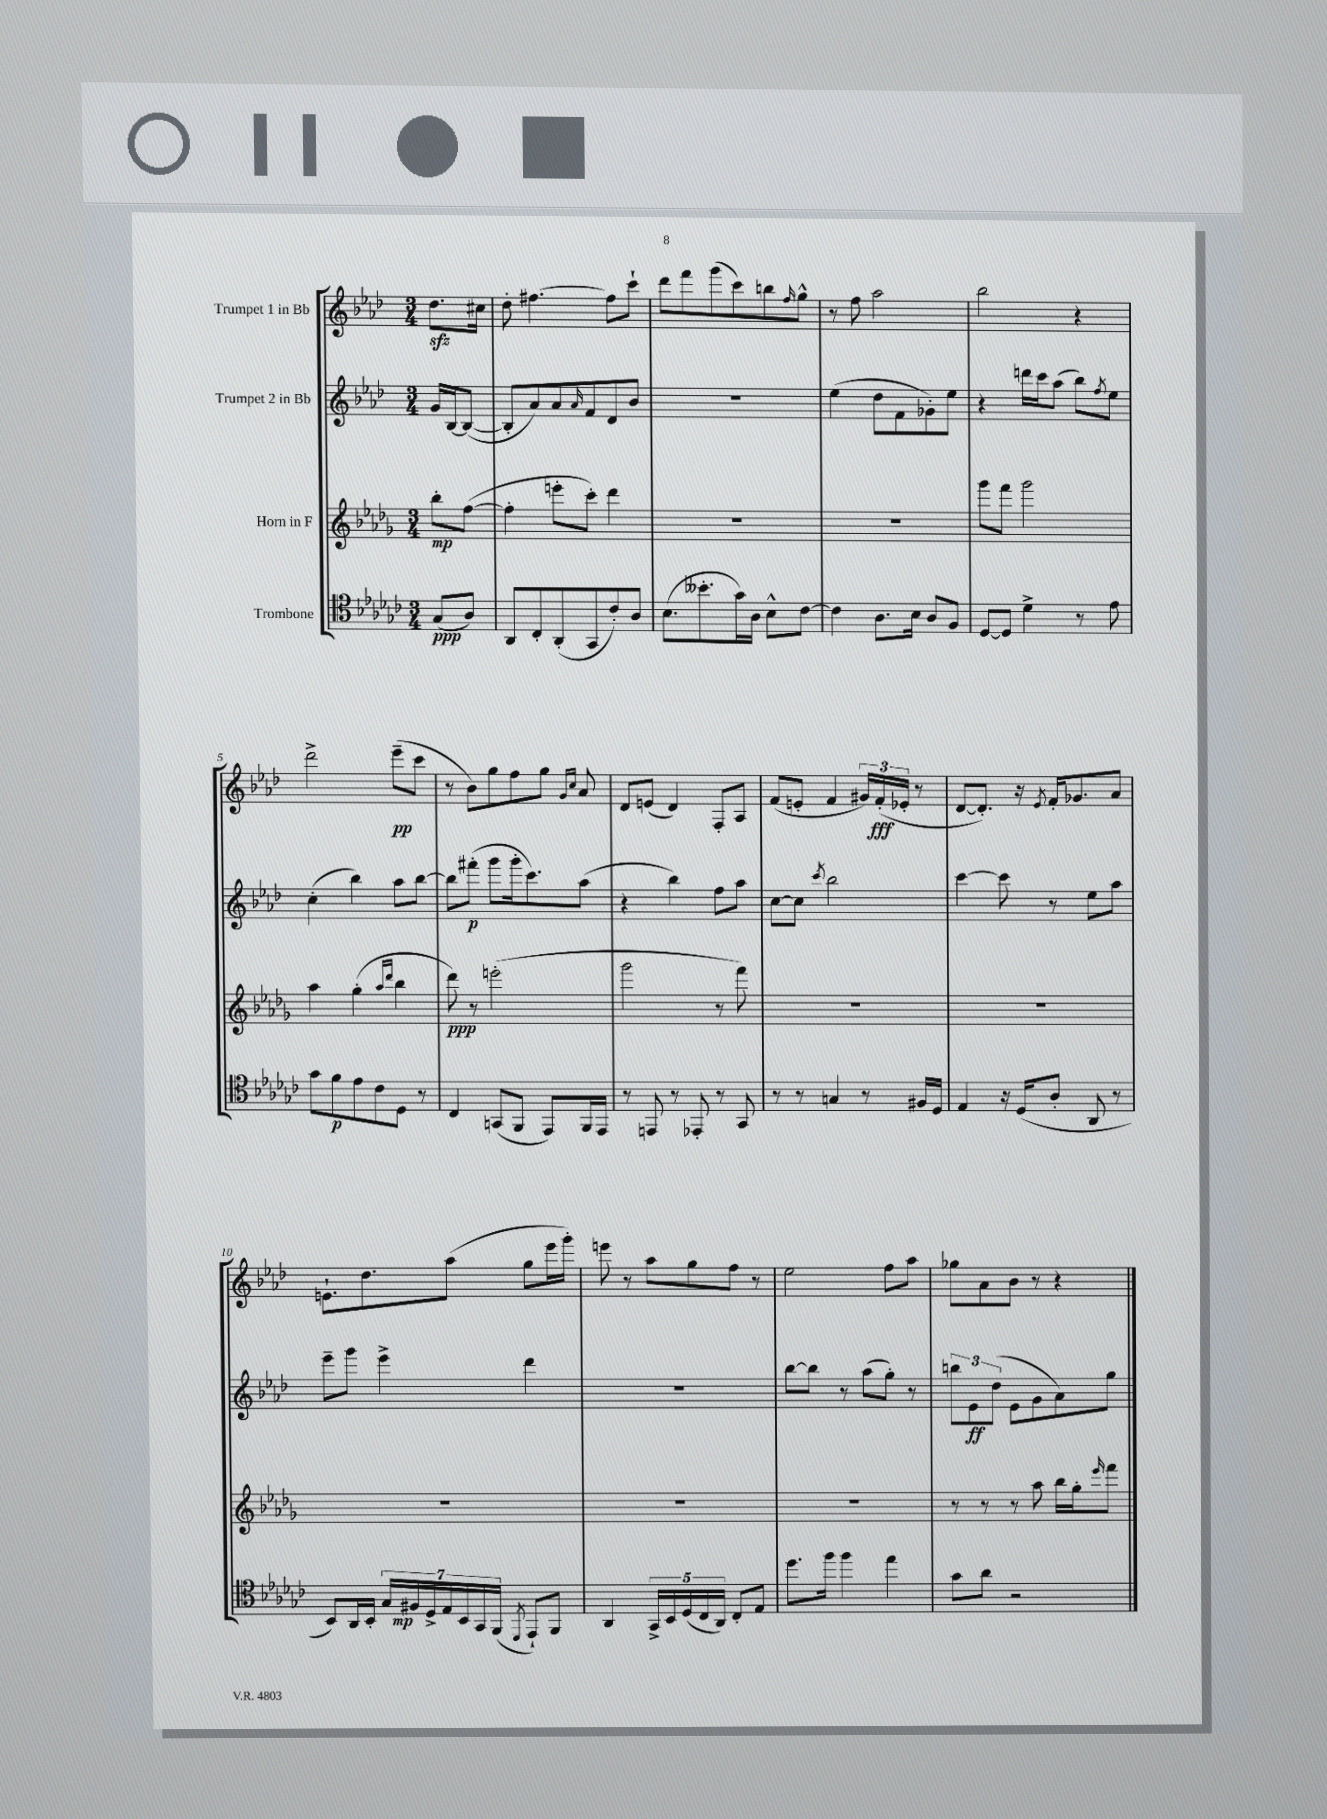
<<
\new StaffGroup <<
\new Staff = "s0" \with { instrumentName = "Trumpet 1 in Bb" } {
    \clef treble \key aes \major \numericTimeSignature \time 3/4 \partial 4
    des''8.\sfz cis''16 |
    des''8-. fis''4.~ fis''8 c'''8-! |
    des'''8 f'''8 g'''8( c'''8) b''8 \grace { f''16 } g''8-^ |
    r8 f''8 aes''2 |
    bes''2 r4 |
    des'''2-> ees'''8--\pp( c'''8 |
    r8 bes'8) g''8 f''8 g''8 \grace { g'16 c''16 } aes'8 |
    des'8 e'8( des'4) f8-. aes8 |
    f'8( e'8-. f'4 \tuplet 3/2 { gis'16) f'16-.\fff( ees'16-. } r8 |
    des'8~ des'8.-.) r16 \acciaccatura { ees'8 } f'16-. ges'8. aes'8 |
    e'8.-! des''8. aes''8( g''8 ees'''16 g'''16-.) |
    e'''8 r8 aes''8 g''8 f''8 r8 |
    ees''2 f''8 aes''8 |
    ges''8 aes'8 bes'8 r8 r4 \bar "|." |
}
\new Staff = "s1" \with { instrumentName = "Trumpet 2 in Bb" } {
    \clef treble \key aes \major \numericTimeSignature \time 3/4 \partial 4
    g'16 bes16~ bes8~( |
    bes8-. aes'8) aes'8 \grace { aes'16 } f'8 des'8 bes'8 |
    R2. |
    ees''4( des''8 f'8 ges'8-.) ees''8 |
    r4 d'''16 c'''16 aes''8( bes''8) \acciaccatura { f''8 } ees''8 |
    c''4-.( bes''4) aes''8 bes''8~ |
    bes''8 fis'''8-.\p( g'''8 g'''16-. c'''8.) aes''8( |
    r4 bes''4) f''8 aes''8 |
    c''8~ c''8 \acciaccatura { c'''8 } bes''2 |
    c'''4~ c'''8 r8 ees''8 aes''8 |
    ees'''8-- g'''8 ees'''4-> des'''4 |
    R2. |
    bes''8~ bes''8 r8 aes''8( g''8-.) r8 |
    \tuplet 3/2 { b''8 ees'8\ff des''8( } ees'8 g'8 aes'8) g''8 \bar "|." |
}
\new Staff = "s2" \with { instrumentName = "Horn in F" } {
    \clef treble \key des \major \numericTimeSignature \time 3/4 \partial 4
    bes''8-.\mp f''8~( |
    f''4-. e'''8-. c'''8-.) des'''4 |
    R2. |
    R2. |
    ges'''8 f'''8 ges'''2 |
    aes''4 ges''4-.( \grace { aes''16 des'''16 } bes''4 |
    des'''8\ppp) r8 e'''2-.( |
    ges'''2 r8 f'''8) |
    R2. |
    R2. |
    R2. |
    R2. |
    R2. |
    r8 r8 r8 aes''8 bes''16 ges''16-. \grace { ees'''16 } f'''8 \bar "|." |
}
\new Staff = "s3" \with { instrumentName = "Trombone" } {
    \clef tenor \key ges \major \numericTimeSignature \time 3/4 \partial 4
    ges8\ppp( aes8) |
    aes,8 ces8-. aes,8-.( ges,8 ces'8-.) aes8 |
    bes8.( beses'8.-. ges'16) aes16 bes8-^ ces'8~ |
    ces'4 aes8. bes16 aes8 f8 |
    des8~ des8 des'4-> r8 ees'8 |
    ges'8 f'8\p ees'8 ces'8 des8 r8 |
    ces4 g,8( f,8 ees,8) f,16 ees,16 |
    r8 e,8 r8 ees,8-. r8 ges,8 |
    r8 r8 g4 r8 fis16 des16 |
    ees4 r16 des16( aes8-. aes,8 r8 |
    bes,8) aes,16 bes,16-. \tuplet 7/4 { ges16 fis16\mp des16-> ees16 bes,16 ges,16 f,16( } \acciaccatura { des,8 } ees,8-!) f,8 |
    aes,4 \tuplet 5/4 { ges,16-> bes,16 des16( ces16 aes,16) } ces8-. ees8 |
    des''8. f''16 f''4 ees''4 |
    ges'8 aes'8 r2 \bar "|." |
}
>>
>>
